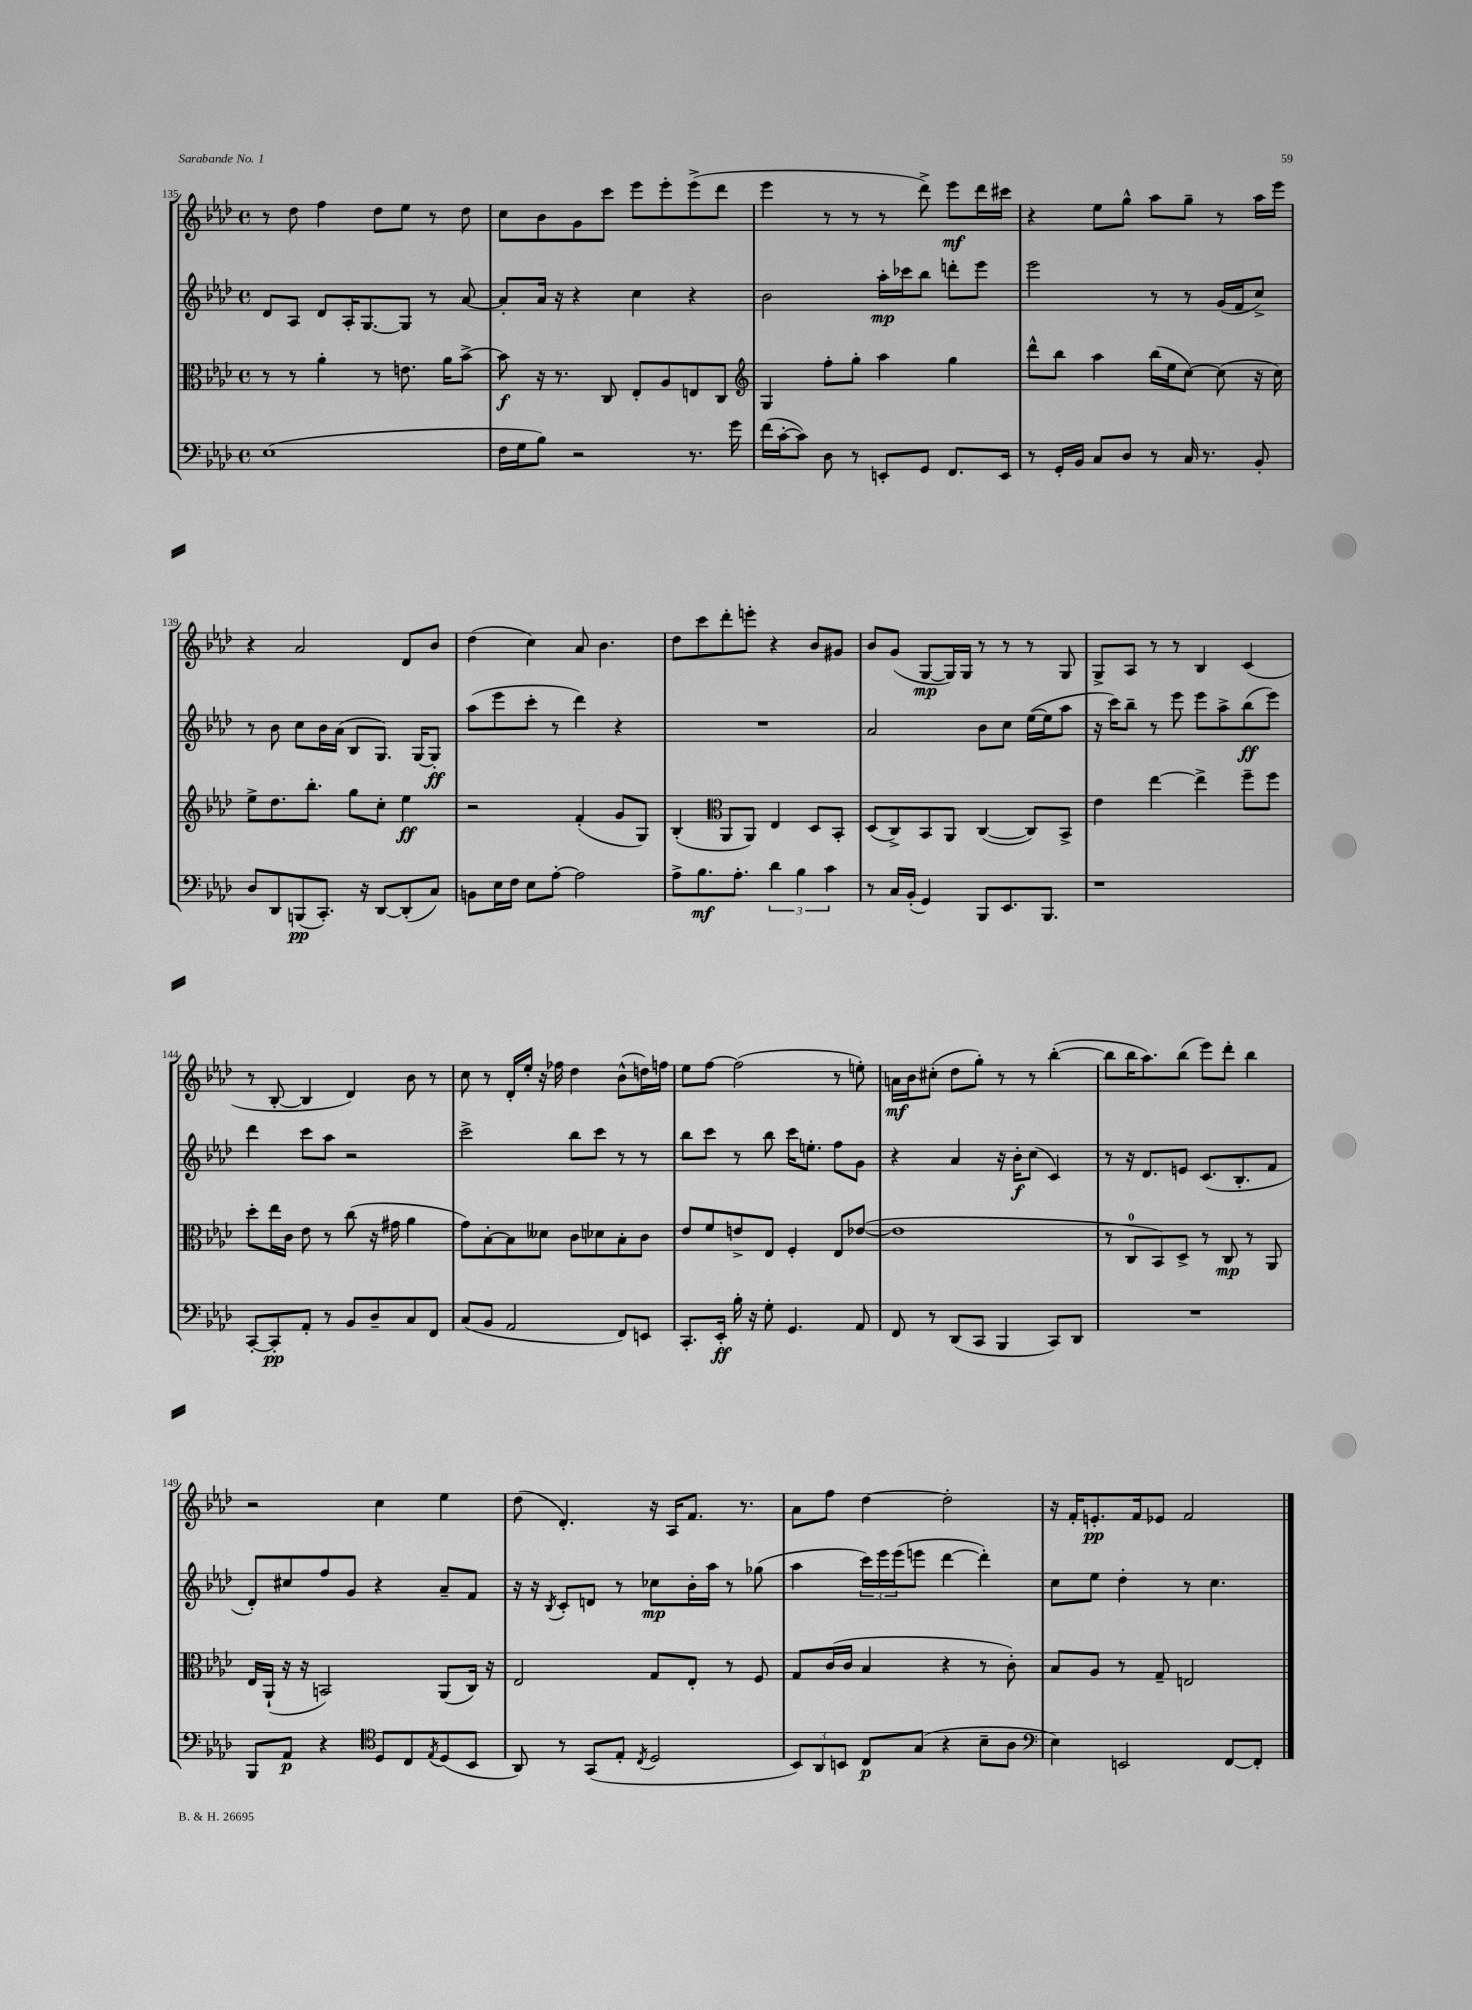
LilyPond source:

<<
\new StaffGroup <<
\new Staff = "s0" {
    \clef treble \key aes \major \defaultTimeSignature \time 4/4
    r8 des''8 f''4 des''8 ees''8 r8 des''8 |
    c''8 bes'8 g'8 c'''8 ees'''8 ees'''8-. ees'''8->( des'''8 |
    ees'''4 r8 r8 r8 des'''8->) ees'''8\mf des'''16 cis'''16 |
    r4 ees''8 g''8-^ aes''8 g''8-- r8 aes''16 ees'''16 |
    r4 aes'2 des'8 bes'8 |
    des''4( c''4) aes'8 bes'4. |
    des''8 c'''8 des'''8-. e'''8-. r4 bes'8 gis'8 |
    bes'8 g'8( g8~\mp g16) g16 r8 r8 r8 g8 |
    g8-> aes8 r8 r8 bes4 c'4( |
    r8 bes8~-. bes4 des'4) bes'8 r8 |
    c''8 r8 des'16-. ees''16-. r16 fes''16 des''4 bes'8-^( d''16) f''16 |
    ees''8 f''8~ f''2( r8 e''8-.) |
    a'16\mf bes'16 cis''8-.( des''8 g''8-.) r8 r8 bes''4~-.( |
    bes''8 bes''16 aes''8.) bes''8( ees'''8) des'''8-. bes''4 |
    r2 c''4 ees''4 |
    des''8( des'4.-.) r16 aes16 f'8. r8. |
    aes'8 f''8 des''4~ des''2-. |
    r16 f'16-. e'8.-.\pp f'16 ees'8 f'2 \bar "|." |
}
\new Staff = "s1" {
    \clef treble \key aes \major \defaultTimeSignature \time 4/4
    des'8 aes8 des'8 aes16-. g8.~ g8 r8 aes'8~ |
    aes'8-. aes'16 r16 r4 c''4 r4 |
    bes'2 aes''16-.\mp ces'''16 bes''8 d'''8-. ees'''8 |
    ees'''2 r8 r8 g'16( f'16 c''8->) |
    r8 bes'8 c''8 bes'16 aes'16( bes8 g8.) g16~ g8-.\ff |
    aes''8( ees'''8 c'''8-. r8 des'''4) r4 |
    R1 |
    aes'2 bes'8 c''8 ees''16~( ees''16 aes''8 |
    r16 c'''16) bes''8-- r8 ees'''8 ees'''8 aes''8-> bes''8\ff( ees'''8) |
    des'''4 c'''8 aes''8 r2 |
    c'''2-> bes''8 c'''8 r8 r8 |
    bes''8 c'''8 r8 bes''8 c'''16 e''8.-. f''8 g'8 |
    r4 aes'4 r16 bes'16-.\f c''8( c'4) |
    r8 r16 des'8. e'8 c'8.( bes8.-. f'8 |
    des'8-.) cis''8 f''8 g'8 r4 aes'8-- f'8 |
    r16 r16 \acciaccatura { bes8 } c'8-. d'8 r8 ces''8\mp bes'16-. aes''16 r8 ges''8( |
    aes''4 \tuplet 3/2 { c'''16) ees'''16 ees'''16( } e'''8 des'''4~ des'''4-.) |
    c''8 ees''8 des''4-. r8 c''4. \bar "|." |
}
\new Staff = "s2" {
    \clef alto \key aes \major \defaultTimeSignature \time 4/4
    r8 r8 aes'4-. r8 e'8. aes'16 bes'8~-> |
    bes'8\f r16 r8. c8 ees8-. aes8 e8 c8 |
    \clef treble g4 f''8-. g''8-. aes''4 g''4 |
    des'''8-^ bes''8 aes''4 bes''16( ees''16 c''8~) c''8( r16 c''16) |
    ees''8-> des''8. bes''8.-. g''8 c''8-. ees''4\ff |
    r2 f'4-.( g'8 g8) |
    bes4-.( \clef alto aes,8 aes,8) ees4 des8 bes,8-. |
    des8( c8->) bes,8 aes,8 c4~( c8) bes,8-> |
    ees'4 ees''4~ ees''4-> f''8-- f''8 |
    des''8-. ees''16 c'16 ees'8 r8 c''8( r16 gis'16 aes'4 |
    g'8) bes8~-. bes8 deses'8 c'8 des'8 bes8-. c'8 |
    ees'8 f'8 e'8-> ees8 f4-. ees8 ees'8~( |
    ees'1 |
    r8 c8-0 bes,8) des8-> r8 c8\mp r8 aes,8 |
    ees16 aes,16-!( r16 r16 b,2) aes,8( c16) r16 |
    ees2 g8 ees8-. r8 f8 |
    g8 c'16( c'16 bes4 r4 r8 c'8-.) |
    bes8 aes8 r8 g8-- e2 \bar "|." |
}
\new Staff = "s3" {
    \clef bass \key aes \major \defaultTimeSignature \time 4/4
    ees1( |
    f16 g16 bes8) r2 r8. g'16 |
    f'16( c'16~-. c'8) des8 r8 e,8-. g,8 f,8. e,16 |
    r8 g,16-. bes,16 c8 des8 r8 c16 r8. bes,8-. |
    des8 des,8 b,,8\pp( c,8.-.) r16 des,8~ des,8-.( c8) |
    b,8 ees16 f16 ees8 aes8~-. aes2 |
    aes8-> bes8.\mf aes8.-. \tuplet 3/2 { des'4 bes4 c'4 } |
    r8 c16 bes,16-.( g,4) bes,,8 ees,8. bes,,8. |
    r1 |
    c,8~-. c,8-.\pp aes,8-. r8 bes,8 des8-- c8 f,8 |
    c8( bes,8 aes,2 f,8) e,8 |
    c,8.-. ees,16-.\ff bes16-. r16 g8-. g,4. aes,8 |
    f,8 r8 des,8( c,8 bes,,4 c,8) des,8 |
    R1 |
    bes,,8 aes,8\p r4 \clef tenor des8 c8 \acciaccatura { ees8 } des8( bes,8 |
    aes,8) r8 g,8( ees8-. \acciaccatura { c8 } des2 |
    \tuplet 3/2 { bes,8) aes,8 b,8 } c8\p g8( r4 bes8-- aes8 |
    \clef bass ees4) e,2 f,8~ f,8-. \bar "|." |
}
>>
>>
\layout { \context { \Score currentBarNumber = #135 } }
